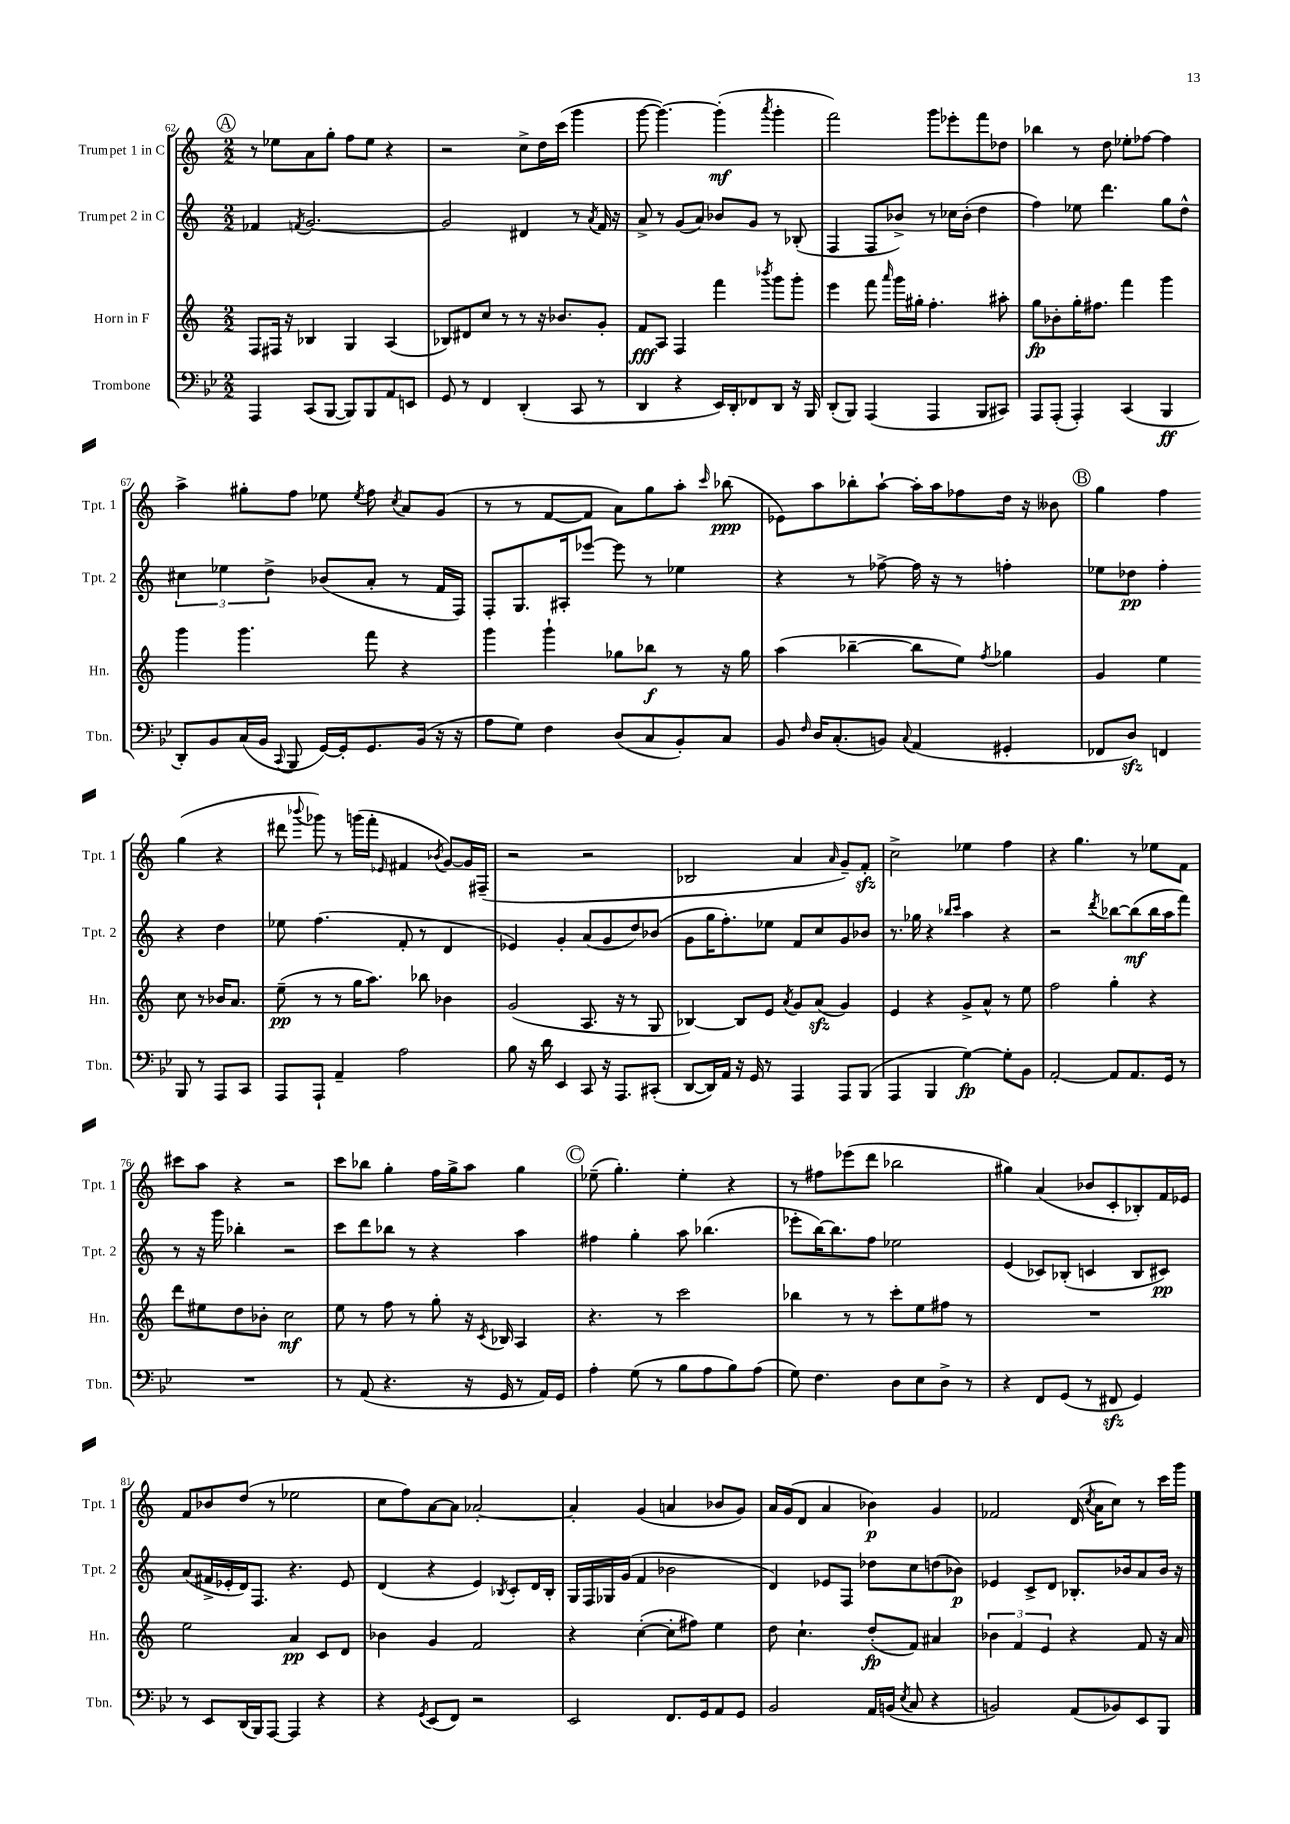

**kern	**kern	**kern	**kern
*staff4	*staff3	*staff2	*staff1
*clefF4	*clefG2	*clefG2	*clefG2
*k[b-e-]	*k[]	*k[]	*k[]
*M2/2	*M2/2	*M2/2	*M2/2
4AAA	8F	4f-	8r
.	16F#	.	8ee-
.	16r	.	.
.	.	8qf	.
(8CC	4B-	[2.g	8a
[8BBB-	.	.	8gg'
8BBB-])	4G	.	8ff
8BBB-	.	.	8ee-
8AA	(4A	.	4r
8EE	.	.	.
=	=	=	=
8GG	8B-)	2g]	2r
8r	8d#	.	.
4FF	8cc	.	.
.	8r	.	.
(4DD'	8r	4d#	8cc^
.	16r	.	16dd
.	8.b-	.	(16ccc
8CC	.	8r	4ggg
.	.	8qa	.
8r	8g'	16f	.
.	.	16r	.
=	=	=	=
4DD	8f	8a^	[8ggg
.	8A	8r	4.ggg_)
4r	4F	(8g	.
.	.	8a)	.
16EE-)	4fff	8b-	(4ggg']
16DD'	.	.	.
8FF-	.	8g	.
.	8qbbb-	.	8qaaa
8DD	8ggg	8r	4ggg'
16r	8ggg'	(8B-'	.
16BBB-	.	.	.
=	=	=	=
(8DD'	4eee	4F	2fff)
8BBB-)	.	.	.
(4AAA	8fff	8F	.
.	16qqaaa	.	.
.	16ggg	8b-^)	.
.	16gg#'	.	.
4AAA	4.ff'	8r	8ggg
.	.	16cc-	8eee-'
.	.	(16b-'	.
8BBB-	.	4dd	8fff
8CC#)	8aa#'	.	8dd-
=	=	=	=
8AAA	8gg	4ff)	4bb-
(8AAA'	8b-'	.	.
4AAA')	16gg'	8ee-	8r
.	8.ff#	.	.
.	.	4.ddd	8dd
(4CC	4fff	.	8ee-'
.	.	.	[8ff-
4BBB-	4ggg	8gg	4ff-]
.	.	8dd^^	.
=	=	=	=
8DD')	4ggg	6cc#	4aa^
8BB-	.	.	.
.	.	6ee-	.
(16C	4.ggg	.	8gg#'
16BB-	.	.	.
.	.	6dd^	.
8qqCC	.	.	.
8BBB-	.	.	8ff
[16GG)	.	(8b-	8ee-
16GG']	.	.	.
.	.	.	8qee-
8.GG	8fff	8a'	8ff
.	.	.	8qcc
.	4r	8r	8a
(16BB-	.	.	.
16r	.	16f	(8g
16r	.	16F)	.
=	=	=	=
8A	4ggg	8F'	8r
8G)	.	8.G	8r
4F	4ggg`	.	[8f
.	.	16A#'	.
.	.	[8eee-	8f]
(8D	8gg-	8eee-]	8a)
8C	8bb-	8r	8gg
8BB-')	8r	4ee-	8aa'
.	.	.	16qqccc
8C	16r	.	(8bb-
.	16gg-	.	.
=	=	=	=
8BB-	(4aa	4r	8e-)
16qqF	.	.	.
16D	.	.	8aa
(8.C'	.	.	.
.	[4bb-~	8r	8bb-'
8BB)	.	[8ff-^	[8aa`
8qqC	.	.	.
(4AA	8bb-]	16ff-]	16aa']
.	.	16r	16aa
.	8ee)	8r	8ff-
.	8qff	.	.
4GG#'	4gg-	4ff'	16dd
.	.	.	16r
.	.	.	8b--
=	=	=	=
8FF-	4g	8ee-	4gg
8D)	.	8dd-	.
4FF	4ee	4ff'	4ff
8BBB-	8cc	4r	(4gg
8r	8r	.	.
8AAA	16b-	4dd-	4r
.	8.a	.	.
8CC	.	.	.
=	=	=	=
8AAA	(8ee~	8ee-	8ddd#
.	.	.	8qqbbb-
8AAA`	8r	(4.ff	8ggg-)
4AA~	8r	.	8r
.	16gg	.	(16ggg
.	8.aa)	.	16fff'
.	.	.	16qqe-
2A	.	8f'	4f#
.	8bb-	8r	.
.	.	.	8qb-
.	4b-	4d	[8g)
.	.	.	16g]
.	.	.	(16F#~
=	=	=	=
8B-	(2g	4e-)	2r
16r	.	.	.
16d	.	.	.
4EE-	.	4g'	.
8CC	8.A	(8a	2r
16r	.	8g	.
8.AAA	16r	.	.
.	8r	8dd)	.
(8CC#'	8G	(8b-	.
=	=	=	=
[8DD	[4B-)	8g	2B-
16DD])	.	16gg	.
16AA	.	8.ff')	.
16r	8B-]	.	.
16GG	.	.	.
8r	8e	8ee-	.
.	8qa	.	.
4AAA	8g	8f	4a
.	(8a	8cc	.
.	.	.	16qqa
8AAA	4g)	8g	8g~)
(8BBB-	.	8b-	8f'
=	=	=	=
4AAA	4e	8.r	2cc^
.	.	16gg-	.
4BBB-	4r	4r	.
.	.	16qqbb-	.
.	.	16qqccc	.
[4G)	8g^	4aa	4ee-
.	8a^^	.	.
8G']	8r	4r	4ff
8BB-	8ee	.	.
=	=	=	=
[2AA'	2ff	2r	4r
.	.	.	4.gg
.	.	8qddd	.
8AA]	4gg'	[8bb-	.
8.AA	.	(8bb-]	8r
.	4r	16bb-	8ee-
16GG	.	16aa	.
8r	.	8fff)	8f
=	=	=	=
1r	8ddd	8r	8ccc#
.	8ee#	16r	8aa
.	.	16ggg	.
.	8dd	4bb-'	4r
.	8b-'	.	.
.	2cc	2r	2r
=	=	=	=
8r	8ee	8ccc	8ccc
(8AA	8r	8ddd	8bb-
4.r	8ff	8bb-	4gg'
.	8r	8r	.
.	8gg'	4r	16ff
.	.	.	16gg^
16r	16r	.	8aa
.	8qc	.	.
16GG	16B-	.	.
8r	4A	4aa	4gg
16AA)	.	.	.
16GG	.	.	.
=	=	=	=
4A'	4.r	4ff#	(8ee-~
.	.	.	4.gg')
(8G	.	4gg'	.
8r	8r	.	.
8B-	2ccc	8aa	4ee-'
8A	.	(4.bb-	.
8B-)	.	.	4r
(8A	.	.	.
=	=	=	=
8G)	4bb-	8eee-'	8r
4.F	.	[16bb)	8ff#
.	.	8.bb]	.
.	8r	.	(8eee-
.	8r	8ff	8ddd
8D	8ccc'	2ee-	2bb-
8E-	8ee	.	.
8D^	8ff#	.	.
8r	8r	.	.
=	=	=	=
4r	1r	(4e	4gg#)
8FF	.	8c-)	(4a
(8GG	.	(8B-'	.
8r	.	4c	8b-
8FF#	.	.	8c'
4GG)	.	8B-	8B-')
.	.	8c#)	16f
.	.	.	16e-
=	=	=	=
8r	2ee	(8a	8f
8EE-	.	16f#^	8b-
.	.	16e-'	.
(16DD	.	16d)	(8dd
16BBB-)	.	8.F	.
[8AAA	.	.	8r
4AAA]	4a	4.r	2ee-
4r	8c	.	.
.	8d	8e-	.
=	=	=	=
4r	4b-	(4d	8cc
.	.	.	8ff)
8qGG	.	.	.
(8EE-	4g	4r	[8a
8FF)	.	.	8a]
2r	2f	4e)	[2a-'
.	.	8qB-	.
.	.	8c'	.
.	.	16d	.
.	.	16B-'	.
=	=	=	=
2EE-	4r	16G	4a-']
.	.	16F	.
.	.	16G-	.
.	.	(16g	.
.	([4cc'	4f	(4g
8.FF	8cc']	2b-	4a
.	8ff#)	.	.
16GG	.	.	.
8AA	4ee	.	8b-
8GG	.	.	8g)
=	=	=	=
2BB-	8dd	4d)	16a
.	.	.	(16g
.	4.cc`	.	8d
.	.	8e-	4a
.	.	8F	.
16AA	(8dd'	8dd-	4b-)
(16BB	.	.	.
8qE-	.	.	.
8C	8f)	8cc	.
4r	4a#	(8dd	4g
.	.	8b-)	.
=	=	=	=
2BB)	6b-	4e-	2f-
.	6f	.	.
.	.	8c^	.
.	6e	.	.
.	.	8d	.
(8AA	4r	8.B-'	(16d
.	.	.	8qcc
.	.	.	16a
8BB-)	.	.	8cc)
.	.	16b-	.
8EE-	8f	8a	8r
8BBB-	16r	16b-	16ccc
.	16a	16r	16ggg
==	==	==	==
*-	*-	*-	*-
